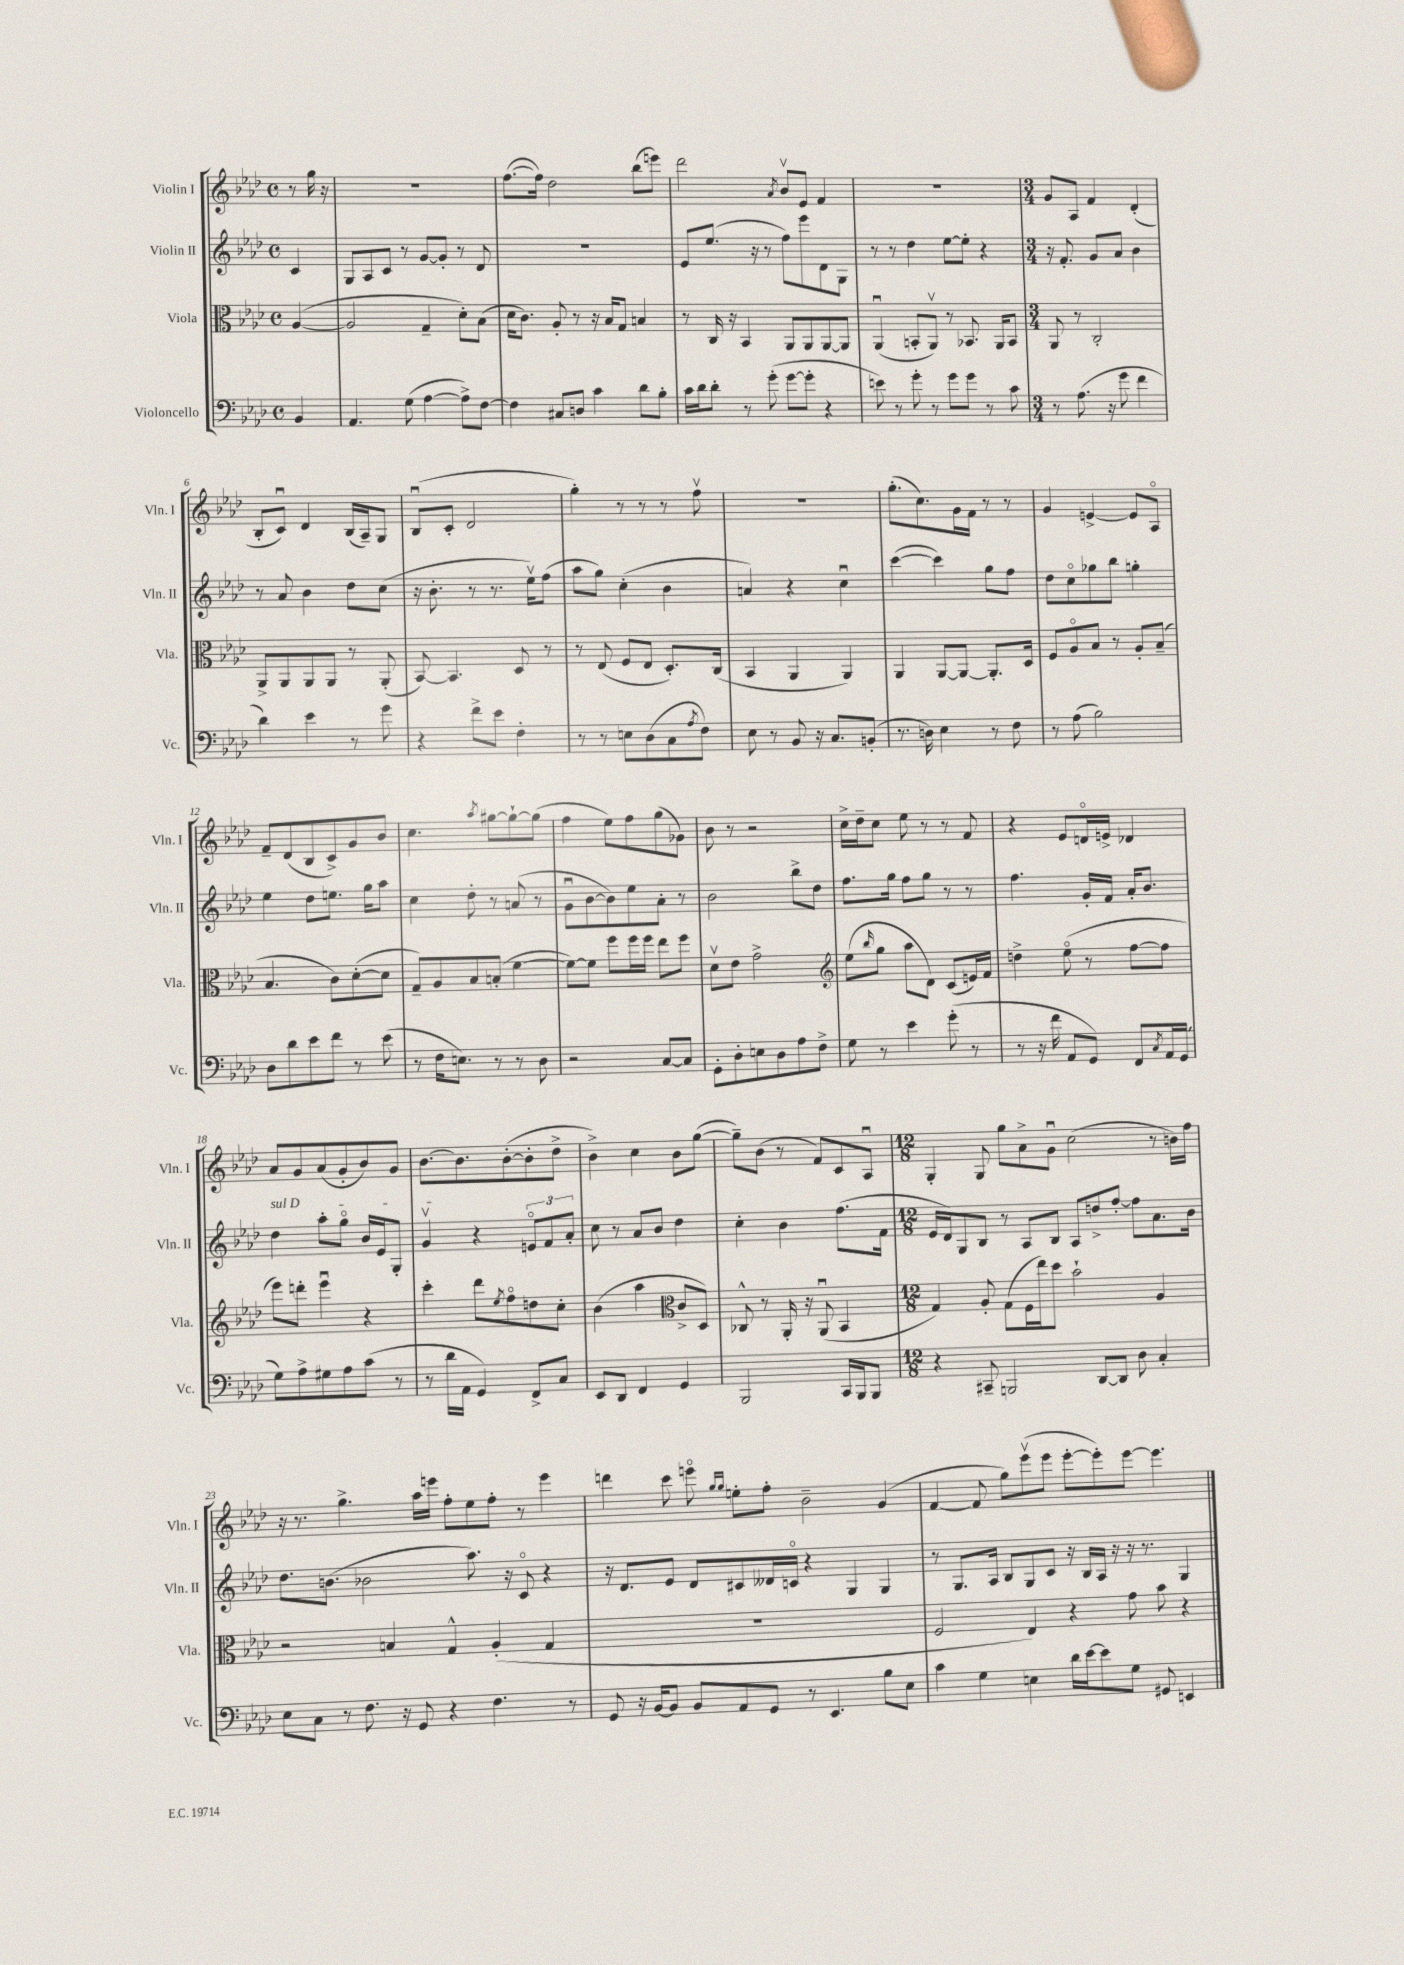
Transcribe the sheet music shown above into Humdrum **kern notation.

**kern	**kern	**kern	**kern
*part4	*part3	*part2	*part1
*staff4	*staff3	*staff2	*staff1
*I"Violoncello	*I"Viola	*I"Violin II	*I"Violin I
*I'Vc.	*I'Vla.	*I'Vln. II	*I'Vln. I
*clefF4	*clefC3	*clefG2	*clefG2
*k[b-e-a-d-]	*k[b-e-a-d-]	*k[b-e-a-d-]	*k[b-e-a-d-]
*M4/4	*M4/4	*M4/4	*M4/4
*met(c)	*met(c)	*met(c)	*met(c)
=	=	=	=
4BB-/	([4A-/	4c/	8r
.	.	.	16gg\
.	.	.	16r
=1	=1	=1	=1
4.AA-/	2A-/]	8G/L	1r
.	.	8A-/	.
.	.	8c/J	.
(8G\	.	8r	.
[4A-\	4G~/	[8g/L	.
.	.	8g'/J]	.
8A-^\L])	8d-'\L)	8r	.
[8F\J	(8B-\J	8d-/	.
=2	=2	=2	=2
4F\]	16d-\KL	1r	([8.ff\L
.	8.c\J)	.	.
.	.	.	16ff\Jk])
8C#X/L	8A-'/	.	2dd-\
8Dn/J	8r	.	.
4c\	16r	.	.
.	16B-/KL	.	.
.	8G/J	.	.
8d-\L	4Bn/	.	(8bb-\L
8B-'\J	.	.	8eeen\J)
=3	=3	=3	=3
16c\LL	8r	8e-/L	2ddd-\
16d-\J	.	.	.
8d-'\J	16C/	(8.ee-/J	.
.	16r	.	.
8r	4BB-/	.	.
.	.	16r	.
(8g'\	.	8r	.
.	.	.	8qa-/
[8g\L	8AA-/L	8ff\L)	8b-v/L
8g'\J]	8AA-/	8eee-\	8e-/J
4r	[8AA-/	8d-\	4f/
.	8AA-/J]	8G\J	.
=4	=4	=4	=4
8en\)	(4AA-u/	8r	1r
8r	.	8r	.
8g'\	8BBn'/L	4dd-\	.
8r	8AA-v/J)	.	.
8g\L	8r	[8ee-\L	.
8g\J	8.BB-X/	8ee-'\J]	.
8r	.	4r	.
.	16AA-/KL	.	.
8c\	8BB-/J	.	.
=5	=5	=5	=5
*M3/4	*M3/4	*M3/4	*M3/4
8r	8AA-/	16r	8g/L
.	.	8.f'/	.
(8.A-\	8r	.	8A-/J
.	2C'/	8g/L	4f/
16r	.	.	.
8g\	.	8a-/J	.
4f\	.	4b-\	(4d-'/
!!LO:LB:g=z
=6	=6	=6	=6
4d-\)	8AA-^/L	8r	8B-'/L
.	8AA-/	8a-/	8cu/J)
4e-\	8AA-/	4b-\	4d-/
.	8AA-/J	.	.
8r	8r	8dd-\L	(16B-/LL
.	.	.	16A-~/J)
8g\	(8AA-'/	(8cc\J	8G/J
=7	=7	=7	=7
4r	[8BB-/)	16r	(8B-u/L
.	.	8.b-'\	.
.	4.BB-/]	.	8c'/J
8f^\L	.	8r	2d-/
8e-\J	.	8.r	.
4F'\	8D-/	.	.
.	.	16ee-v\KL)	.
.	8r	(8ff\J	.
=8	=8	=8	=8
8r	8r	8aa-\L	4gg'\)
8r	(8E-/	8gg\J)	.
8En\L	8F/L	(4cc'\	8r
(8D-\	8E-/J	.	8r
8C\	8.D-'/L)	4b-\	8r
8qA-/	.	.	.
8F\J)	.	.	8ffv\
.	(16C/Jk	.	.
=9	=9	=9	=9
8E-\	4BB-/	4an/)	2.r
8r	.	.	.
8BB-/	4AA-/	4r	.
16r	.	.	.
8.C/L	.	.	.
.	4AA-/)	4ccu\	.
(8BBn'/J	.	.	.
=10	=10	=10	=10
8.r	4AA-/	([4ccc\	(8.gg'\L
16Dn\)	.	.	8.cc\)
4E-\	[8AA-/L	4ccc\])	.
.	8AA-/J_	.	16g\L
.	.	.	16f\JJ
8r	8.AA-'/L]	8gg\L	8r
8F\	.	8ff\J	8r
.	16D-/Jk	.	.
=11	=11	=11	=11
8r	8F/L	8dd-\L	4g/
(8A-\	8A-/	8cc\	.
2B-\)	8B-/J	8gg-X\	[4en^/
.	8r	8bb-\J	.
.	8A-'/L	4ggn'\	8e/L]
.	(8B-~/J	.	8A-/J
!!LO:LB:g=z
=12	=12	=12	=12
8D-\L	4.B-/	4ee-\	8f~/L
8d-\	.	.	(8d-/
8e-\	.	8dd-\L	8B-/
8f\J	8c\L)	8.een\J	8c^/)
8r	([8d-'\	.	8g/
.	.	16gg\KL	.
(8e-\	8d-\J]	8aa-\J	8b-/J
=13	=13	=13	=13
8r	8G~/L)	4cc\	4.cc\
16F\KL	8A-/	.	.
8.En\J)	.	.	.
.	8B-/	8dd-'\	.
.	.	.	8qaa-/
8r	(8Bn'/J	8r	[8gg#X\L
8r	[4f\	(8an/	8gg#`\_
8D-\	.	8r	(8gg#\J]
=14	=14	=14	=14
2r	8f\L_)	8gu\L	4ff\
.	8f\J]	[8b-\	.
.	8ff\L	8b-\])	8ee-\L)
.	16ff\L	8ee-\	8ff\
.	16ff\JJ	.	.
[8C/L	8ee-\L	8a-'\J	(8gg\
8C/J]	8ff\J	8r	8g-X\J)
=15	=15	=15	=15
8GG'\L	8d-v\L	2b-\	8b-\
8D-'\	8e-\J	.	8r
8En\	2g^\	.	2r
8D-\	.	.	.
8A-\	.	8bb-^\L	.
8F^\J	.	8dd-\J	.
=16	=16	=16	=16
*	*clefG2	*	*
8G\	(8ee-\L	8.ff\L	16cc^\LL
.	.	.	16dd-~\J
.	16qqbb-/	.	.
8r	8gg\J	.	8cc\J
.	.	16gg\Jk	.
4e-\	8aa-\L	8ff\L	8ee-\
.	8d-\J)	8gg\J	8r
(8g'\	(8c/L	8r	8r
8r	16en/L)	8r	8f/
.	16f/JJ	.	.
=17	=17	=17	=17
8r	4ddn^\	4.ff\	4r
16r	.	.	.
16f\	.	.	.
8AA-/L	(8ee-\	.	8e-/L
8GG/J)	8r	16g'/LL	16dn/L
.	.	16f/JJ	16en^/JJ
8FF/L	[8ff\L	16a-'/KL	4d-X/
.	.	8.b-/J	.
8qC/	.	.	.
16AA-/L	8ff\J]	.	.
(16GG/JJ	.	.	.
!!LO:LB:g=z
=18	=18	=18	=18
!	!	!LO:TX:a:i:t=sul D	!
8G\L)	8eee-\L)	4dd-\	8a-/L
8A-^\	8dddn'\J	.	8g/
8G#X\	4eee-u\	8aa-'\L	(8a-/
8A-\	.	8gg\J	8g'/
(8c\J	4r	16b-/LL	8b-/)
.	.	16e-/J	.
8r	.	8G'/J	8g/J
=19	=19	=19	=19
8r	4ccc'\	4gv/	[8.b-\L
16d-\LL	.	.	.
16AA-\JJ	.	.	8.b-\]
4GG/)	8ddd-\L	4r	.
.	8qee-/	.	.
.	8ff\	.	([8b-'\
8FF^/L	8ddn\	12en/L	8b-'\]
.	.	12f/	.
8C/J	8cc'\J	.	8dd-^\J
.	.	12a-'/J	.
=20	=20	=20	=20
8EE-/L	(4b-\	8cc\	4b-^\)
8DD-/J	.	8r	.
4FF/	4aa-\	8a-/L	4cc\
.	.	8b-/J	.
*	*clefC3	*	*
4GG/	8c^/L	4dd-\	8b-\L
.	8D-/J)	.	([8gg\J
=21	=21	=21	=21
2BBB-/	8C-X^^/	4cc'\	8gg~\L])
.	8r	.	(8b-\J
.	16AA-'/	4b-\	8r
.	16r	.	.
.	(8AA-u/	.	8f/L)
16CC/LL	4BB-/	(8.ff\L	8c/
16BBB-/J	.	.	.
8BBB-/J	.	.	8A-u/J
.	.	16f\Jk	.
=22	=22	=22	=22
*M12/8	*M12/8	*M12/8	*M12/8
4r	4G/)	16e-/LL	4G'/
.	.	16d-/J)	.
.	.	8G/	.
8CC#X~/	8A-'/	8B-/J	8G/
2BBBn/	(8G\L	8r	8gg\L
.	16F\L	8A-/L	8a-^\
.	16ee-\J)	.	.
.	8dd-\J	8B-/J	8gu\J
.	2b-`\	8A-/L	(2cc\
[8DD-/L	.	8ddn^/	.
8DD-/J]	.	[8ff'/J	.
8D-\	.	8ff\L]	.
4C'/	4A-/	8.a-\	8r
.	.	.	16bn\LL)
.	.	16b-\Jk	16ff\JJ
!!LO:LB:g=z
=23	=23	=23	=23
8E-\L	2r	8.dd-\L	16r
.	.	.	8.r
8C\J	.	.	.
.	.	(8.bn\J	.
8r	.	.	4.gg^\
8.F\	.	2b-X\	.
.	4Bn/	.	.
16r	.	.	.
8GG/	.	.	16aa-\LL
.	.	.	16eeen\JJ
4r	4G^^/	.	8ff'\L
.	.	8.aa-\)	8ee-\
4.F\	(4A-'/	.	8ff'\J
.	.	16r	.
.	.	8c/	8r
.	4G/	4r	4eee\
8r	.	.	.
=24	=24	=24	=24
8GG/	1.r	16r	4dddn\
.	.	8.d-/L	.
16r	.	.	.
[16BB-/KL	.	.	.
8BB-/J]	.	8e-/J	8ccc\
8BB-/L	.	8d-/L	8eeen\
.	.	.	16qqgg/LL
.	.	.	16qqgg/JJ
8AA-/	.	8c#X/	8een'\L
8GG/J	.	16d--X/L	8ff'\J
.	.	16cn/JJ	.
8r	.	4r	2b-~\
4.EE-/	.	.	.
.	.	4G/	.
8B-\L	.	4G/	(4g/
8E-\J	.	.	.
=25	=25	=25	=25
4c\	2F/	8r	[4f/
.	.	8.G/L	.
4G\	.	.	8f/]
.	.	16A-/Jk	.
.	.	8B-/L	8gg\L)
4En\	4E-/)	8G/	(8eee-v\
.	.	8c/J	8eee-\J
16d-\LL	4r	16r	[8eee-'\L
[16e-\J	.	16B-/LL	.
8e-\]	.	16A-/JJ	8eee-'\])
.	.	16r	.
8G\J	8g\	16r	[8eee-\J
.	.	8.r	.
8GG#X/	8b-\	.	4.eee-\]
4EEn/	4r	4G/	.
==	==	==	==
*-	*-	*-	*-
